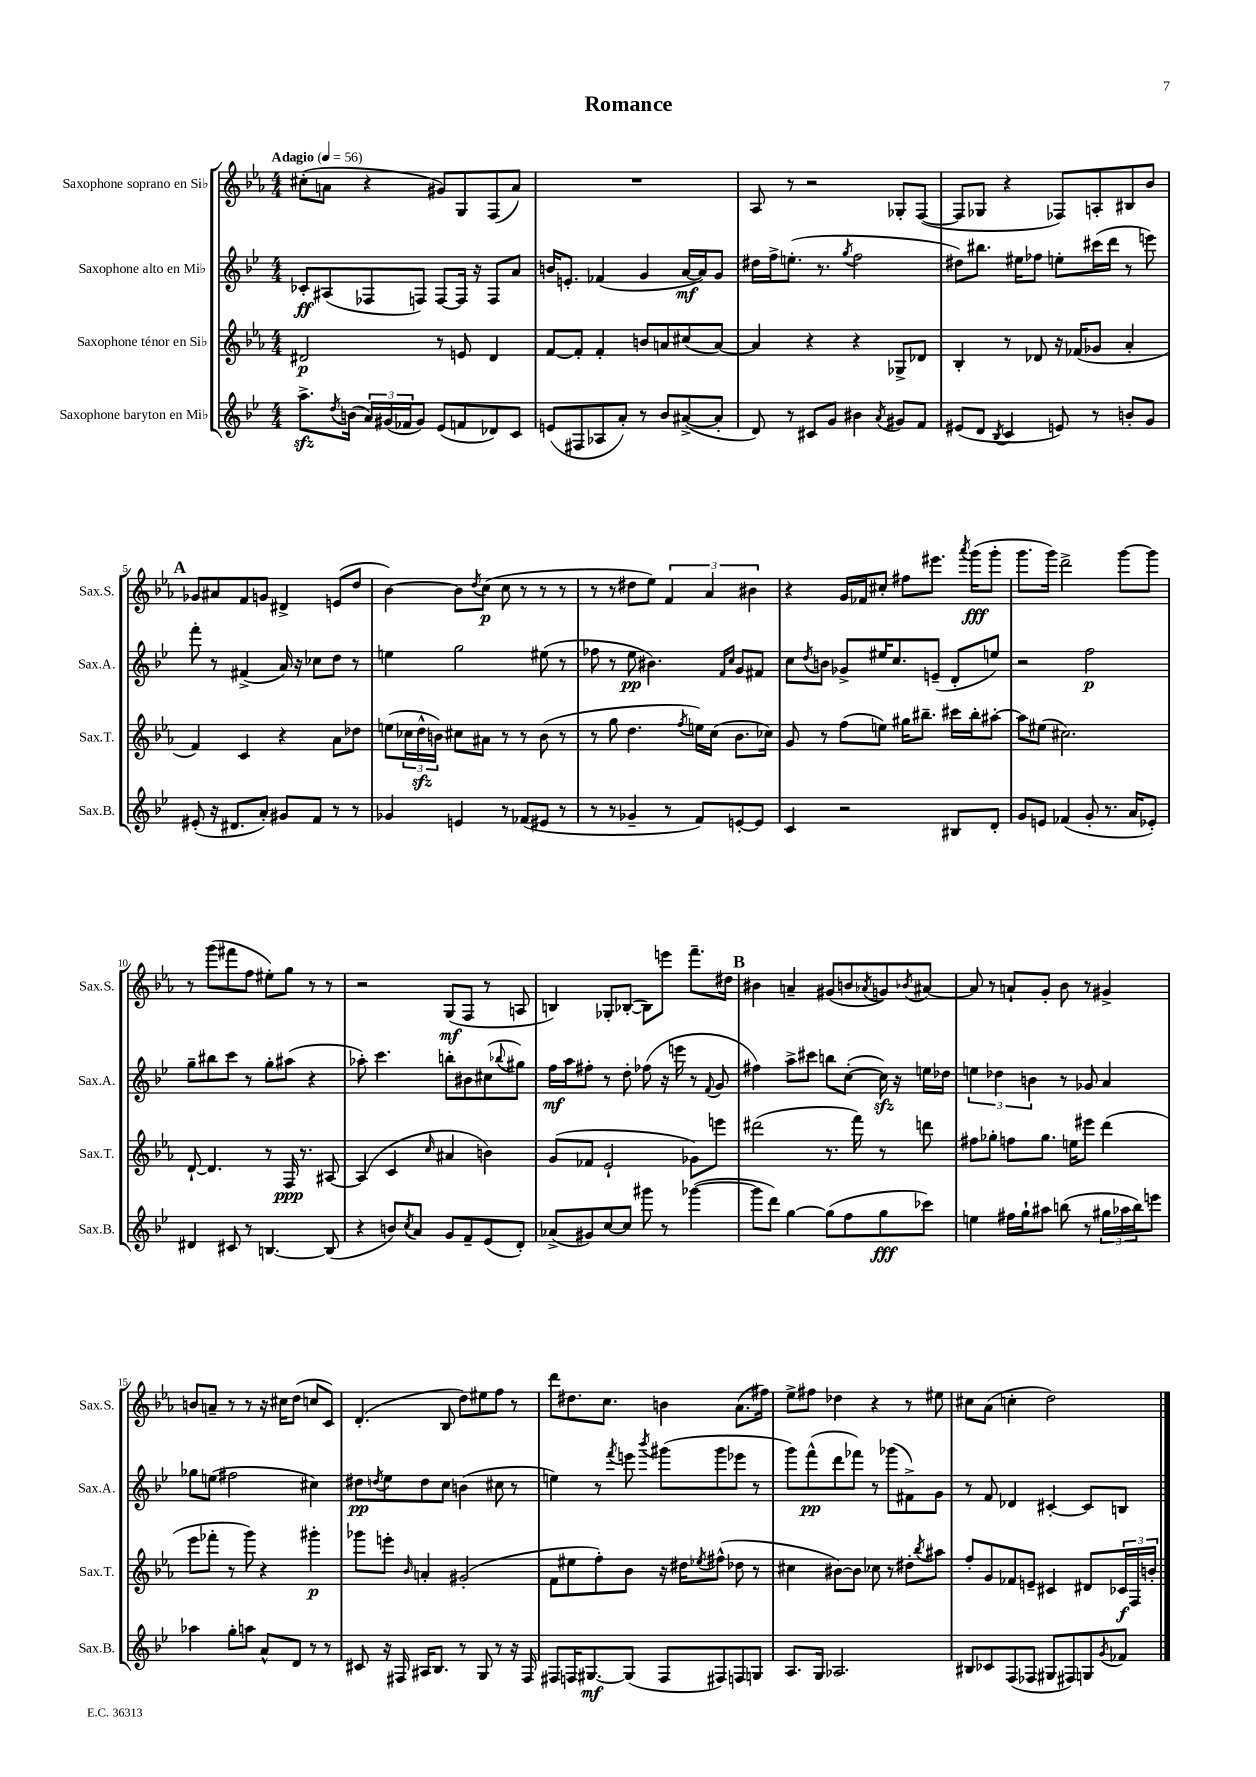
\header { title = "Romance" }
<<
\new StaffGroup <<
\new Staff = "s0" \with { instrumentName = "Saxophone soprano en Sib" shortInstrumentName = "Sax.S." } {
    \clef treble \key ees \major \numericTimeSignature \time 4/4 \tempo "Adagio" 4 = 56
    cis''8-.( a'8 r4 gis'8) g8 f8( a'8) |
    R1 |
    aes8 r8 r2 ges8-. f8~( |
    f8 ges8 r4 fes8) a8-. bis8 bes'8 |
    \mark \markup { \bold "A" } ges'8 ais'8 f'8 g'8 dis'4-> e'8( d''8 |
    bes'4~) bes'8 \acciaccatura { d''8 } c''8\p( c''8 r8 r8 r8 |
    r8 r8 dis''8 ees''8) \tuplet 3/2 { f'4 aes'4 bis'4 } |
    r4 g'16 fes'16 cis''8-. fis''8 eis'''8. \acciaccatura { aes'''8 } g'''16\fff( g'''8-. |
    g'''8. g'''16) d'''2-> g'''8~ g'''8 |
    r8 g'''8( fis'''8 f''8 eis''8-.) g''8 r8 r8 |
    r2 g8\mf( f8 r8 a8 |
    b4) ges8-. bes8~-.( bes8) e'''8 f'''8.-- dis''16 |
    \mark \markup { \bold "B" } bis'4 a'4-- gis'8( b'8 \acciaccatura { aes'8 } g'8) \acciaccatura { bes'8 } ais'8~ |
    ais'8 r8 a'8-! g'8-. bes'8 r8 gis'4-> |
    b'8 a'8-- r8 r8 r16 cis''16 d''8( c''8 c'8) |
    d'4.-.( bes8 d''8) eis''8 f''8 r8 |
    d'''8 dis''8. c''8. b'4 aes'8.( fis''16) |
    ees''8-> fis''8 des''4 r4 r8 eis''8 |
    cis''8 aes'8( c''4-. d''2) \bar "|." |
}
\new Staff = "s1" \with { instrumentName = "Saxophone alto en Mib" shortInstrumentName = "Sax.A." } {
    \clef treble \key bes \major \numericTimeSignature \time 4/4
    ces'8-.\ff ais8( fes8 f8) f8~ f16 r16 f8 a'8 |
    b'16 e'8.-. fes'4( g'4 a'16~\mf a'16) g'8 |
    dis''16 f''16-> e''8.-.( r8. \acciaccatura { g''8 } f''2 |
    dis''8) bis''8. eis''16 fes''8 e''8-. cis'''16( d'''16 r8 e'''8) |
    \mark \markup { \bold "A" } f'''8-. r8 fis'4->( a'16) r16 ces''8 d''8 r8 |
    e''4 g''2 eis''8( r8 |
    fes''8 r8 ees''8\pp bis'4.) \grace { f'16 c''16 } g'8 fis'8 |
    c''8 \acciaccatura { d''8 } b'8 ges'8-> eis''16 c''8. e'8--( d'8-. e''8) |
    r2 f''2\p |
    g''8-- bis''8 c'''8 r8 g''8-. ais''8( r4 |
    aes''8-.) c'''4. b''8-. bis'8 cis''8( \appoggiatura { bes''8 } gis''8) |
    f''16\mf a''16 fis''8-. r8 d''8-. fes''8( r16 e'''16 r8 \appoggiatura { f'8 } g'8 |
    \mark \markup { \bold "B" } fis''4) a''8-> cis'''8 b''8 c''8~-.( c''16\sfz) r16 e''16 des''16 |
    \tuplet 3/2 { e''4 des''4 b'4 } r8 ges'8 a'4 |
    ges''8 e''8( fis''2 cis''4) |
    dis''8\pp \acciaccatura { d''8 } ees''8 d''8 c''8 b'4( cis''8 r8 |
    e''4) r8 \acciaccatura { f'''8 } e'''8 \acciaccatura { bes'''8 } gis'''8( gis'''8 ees'''8 r8 |
    g'''8) f'''8-^\pp( d'''8 fes'''8) r8 ges'''8( fis'8->) g'8 |
    r8 f'8 des'4 cis'4~-. cis'8 b8 \bar "|." |
}
\new Staff = "s2" \with { instrumentName = "Saxophone ténor en Sib" shortInstrumentName = "Sax.T." } {
    \clef treble \key ees \major \numericTimeSignature \time 4/4
    dis'2\p r8 e'8 dis'4 |
    f'8~ f'8-. f'4-. b'8 a'8 cis''8( a'8~) |
    a'4 r4 r4 ges8-> des'8 |
    bes4-. r8 des'8 r16 fes'16( ges'8 aes'4-. |
    \mark \markup { \bold "A" } f'4) c'4 r4 aes'8 des''8 |
    e''8( \tuplet 3/2 { ces''16 d''16-^\sfz b'16) } cis''8 ais'8 r8 r8 b'8( r8 |
    r8 g''8 d''4. \acciaccatura { f''8 } e''16) c''16( bes'8. ces''16) |
    g'8 r8 f''8( e''8) gis''16 bis''8.-- cis'''16 bis''16-. ais''8~-. |
    ais''8 eis''8( cis''2.) |
    d'8~-! d'4. r8 f16\ppp r8. ais8~ |
    ais4( c'4 \grace { c''16 } ais'4 b'4) |
    g'8( fes'8 ees'2-! ges'8) e'''8 |
    \mark \markup { \bold "B" } dis'''2( r8. f'''16) r8 d'''8 |
    fis''8 ges''8-. f''8 ges''8. e''16 eis'''8 d'''4( |
    ees'''8 fes'''8-. r8 g'''8) r4 gis'''4-.\p |
    ges'''8 e'''8-. \grace { bes'16 } a'4-. gis'2-.( |
    f'8 eis''8 f''8-.) bes'8 r16 dis''16 \acciaccatura { ees''8 } fis''8-^( des''8 r8 |
    cis''4 bis'8~) bis'8 ces''8 r8 dis''8-. \acciaccatura { bes''8 } ais''8 |
    f''8-. g'8 fes'8 e'8-- cis'4 dis'8 \tuplet 3/2 { ces'16\f f16 b'16-. } \bar "|." |
}
\new Staff = "s3" \with { instrumentName = "Saxophone baryton en Mib" shortInstrumentName = "Sax.B." } {
    \clef treble \key bes \major \numericTimeSignature \time 4/4
    a''8.->\sfz \acciaccatura { d''8 } b'16( \tuplet 3/2 { a'16) gis'16( fes'16 } gis'8) ees'8( f'8 des'8) c'8 |
    e'8( fis8 aes8 a'8-.) r8 bes'8 ais'8~->( ais'8-. |
    d'8) r8 cis'8 g'8 bis'4 \acciaccatura { a'8 } gis'8 f'8 |
    eis'8( d'8 \acciaccatura { bes8 } c'4 e'8) r8 b'8-. g'8 |
    \mark \markup { \bold "A" } eis'8-.( r16 dis'8. a'8-.) gis'8 f'8 r8 r8 |
    ges'4 e'4 r8 fes'8( eis'8 r8 |
    r8 r8 ges'4-- r8 f'8) e'8~-. e'8 |
    c'4 r2 bis8 d'8-. |
    g'8 e'8 fes'4( g'8-. r8. a'16 ees'8-.) |
    dis'4 cis'8 r8 b4.~ b8( |
    r4 b'8) \acciaccatura { c''8 } a'8 g'8 f'8-- ees'8( d'8-.) |
    aes'8->( gis'8) c''8~ c''8 gis'''8 r8 ges'''4~( |
    \mark \markup { \bold "B" } ges'''8 d'''8) g''4~ g''8( f''8 g''8\fff ces'''8) |
    e''4 fis''16 g''16-! ais''8 b''8( r8 \tuplet 3/2 { gis''16 aes''16 b''16) } e'''8 |
    aes''4 g''8-. a''8 a'8-^ d'8 r8 r8 |
    cis'8 r16 fis16 ais16 bes8. r8 g8 r8 r16 fis16 |
    fis8 f16 gis8.~\mf gis8( f8 fis8) f8 g8 |
    a8. g16 aes2. |
    bis8 ces'8 f8( fes8 gis8 fis8) g8 \acciaccatura { g'8 } fes'8 \bar "|." |
}
>>
>>
